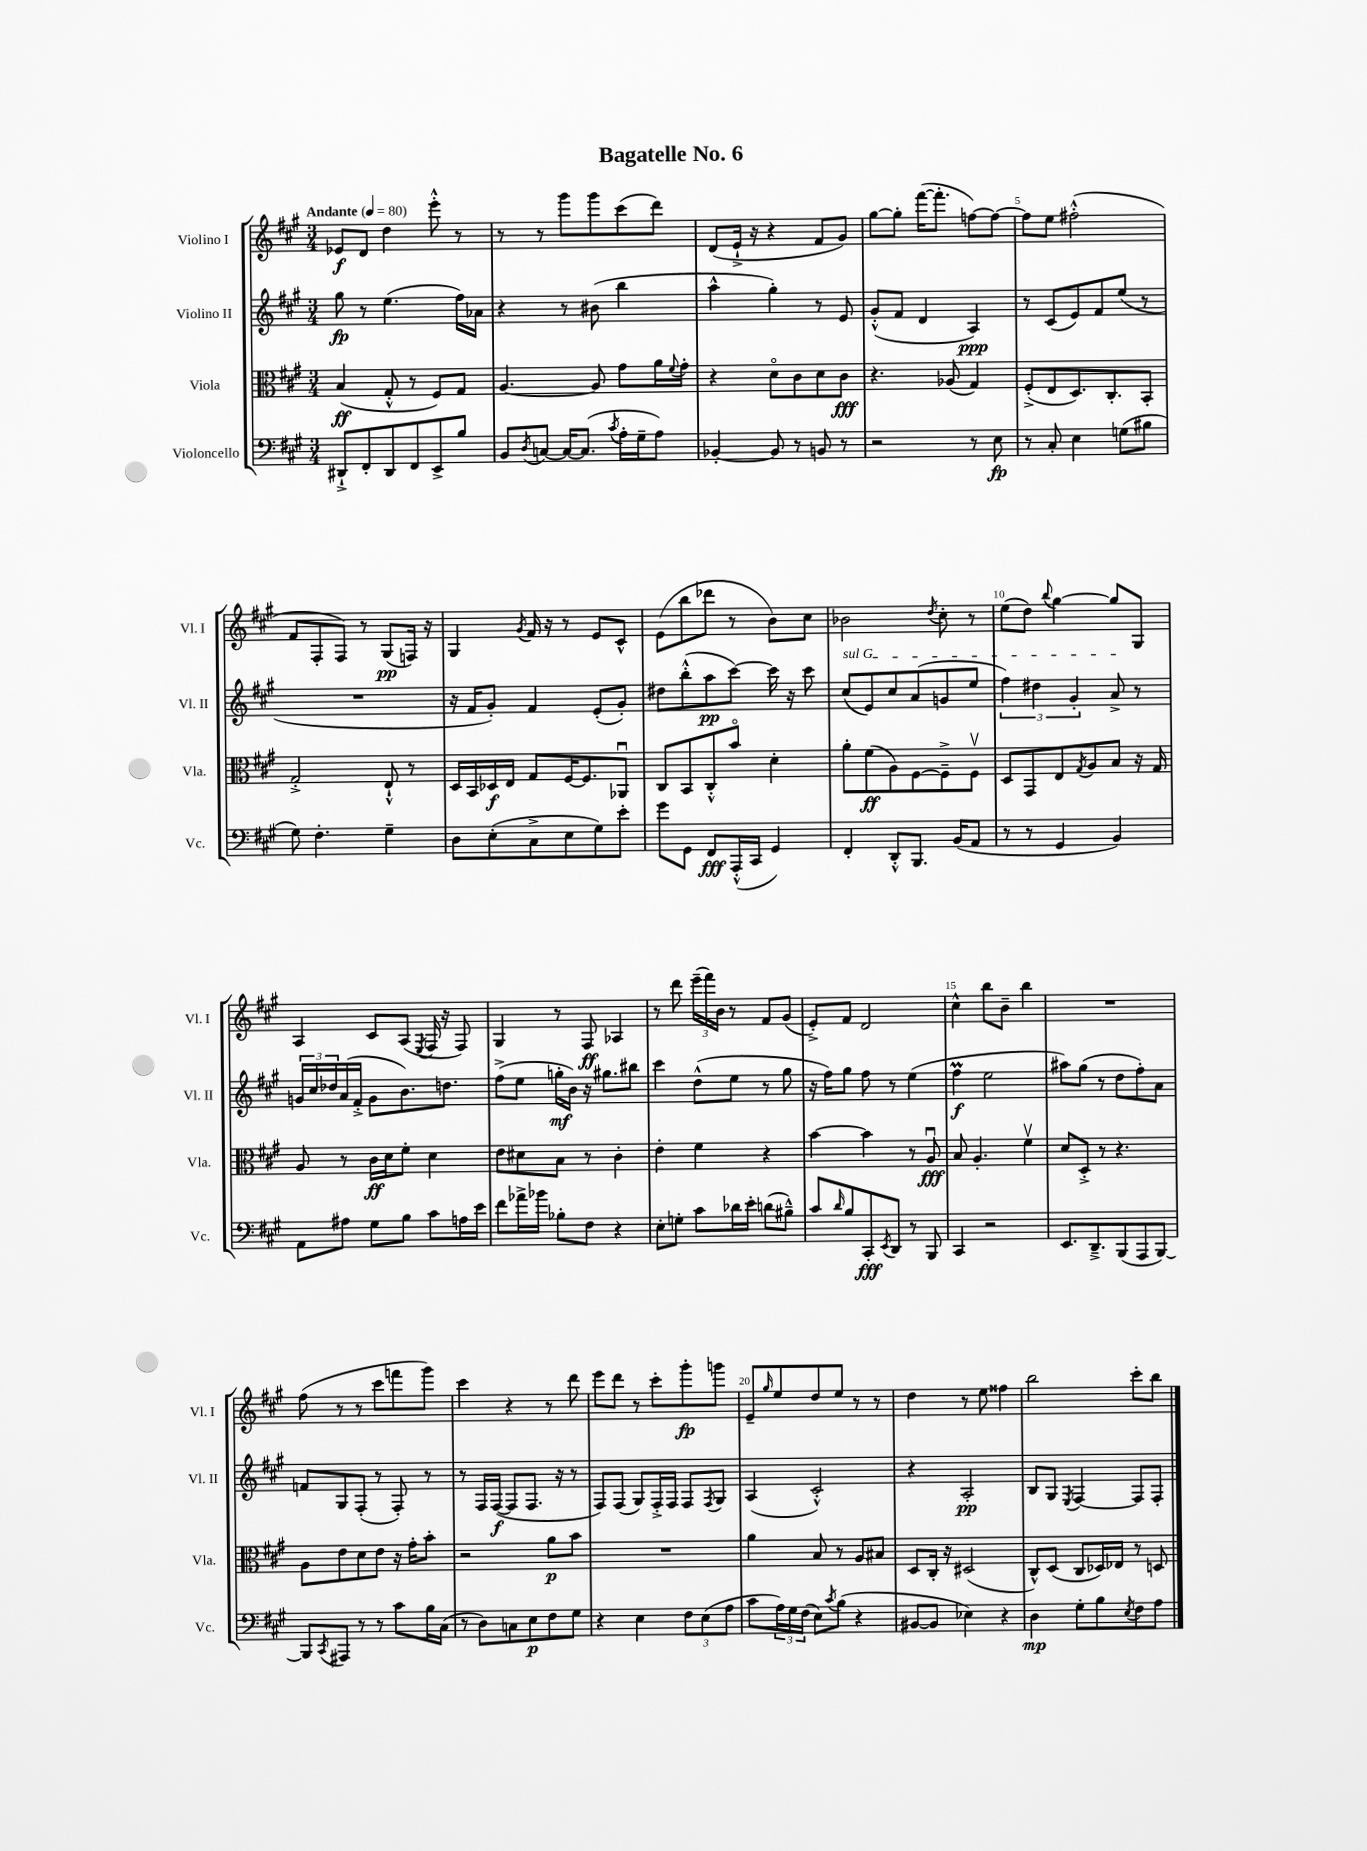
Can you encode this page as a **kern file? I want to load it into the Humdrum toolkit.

**kern	**kern	**kern	**kern
*staff4	*staff3	*staff2	*staff1
*clefF4	*clefC3	*clefG2	*clefG2
*k[f#c#g#]	*k[f#c#g#]	*k[f#c#g#]	*k[f#c#g#]
*M3/4	*M3/4	*M3/4	*M3/4
*MM80	*MM80	*MM80	*MM80
8DD#`^/L	(4B/	8gg#\	8e-/L
8FF#'/	.	8r	8d/J
8DD#/	8G#'^^/	(4.ee\	4dd\
8FF#/	8r	.	.
8EE^/	8F#/L)	.	8eee'^^\
8B/J	8G#/J	16ff#\LL)	8r
.	.	16a-\JJ	.
=	=	=	=
8BB/L	[4.A/	4r	8r
8qD/	.	.	.
[8C/J	.	.	8r
16C/_LK	.	8r	8ggg#\L
(8.C/]J	.	.	.
.	8A/]	(8b#\	8ggg#\
8qc#/	.	.	.
16A'\LL	8g#\L	4bb\	(8ccc#\
16G#~\J	.	.	.
8A\J)	16a\L	.	8ddd\J)
.	8qqf#/	.	.
.	16g#'\JJ	.	.
=	=	=	=
[4BB-'/	4r	4aa^^\	(8d/L
.	.	.	16e`^/Jk
.	.	.	16r
8BB-/]	8do\L	4gg#'\)	4r
8r	8c#\	.	.
8BB/	8d\	8r	8f#/L
8r	8c#\J	8e/	8g#/J)
=	=	=	=
2r	4.r	(8g#'^^/L	[8gg#\L
.	.	8f#/J	8gg#'\]J
.	.	4d/	([16fff#\LK
.	.	.	8.fff#'\]J
.	(8A-/	.	.
8r	4G#/)	4A/)	[8ff\L)
8E\	.	.	8ff\_J
=	=	=	=
8r	(8F#'^/L	8r	8ff\]L
8C#'/	8E/	(8c#/L	8ee\J
4E\	8.D/)	8e/)	(2ff#'^^\
.	.	8f#/	.
.	8.C#'/	.	.
(8G\L	.	(8ee/J	.
8B#\J	8BB'/J	8r	.
=	=	=	=
8G#\)	2G#'^/	2.r	8f#/L
4.F#'\	.	.	8F#'/
.	.	.	8F#/J)
.	.	.	8r
4G#~\	8E`^^/	.	(8G#/L
.	8r	.	16F/Jk)
.	.	.	16r
=	=	=	=
8D\L	16D/LL	16r	4G#/
.	16BB/	16f#/LK	.
(8E'\	16D-/	8g#'/J)	.
.	16E/JJ	.	.
.	.	.	8qg#/
8C#^\	8G#/L	4f#/	16f#/
.	.	.	16r
8E\	[16F#/K	.	8r
.	8.F#/]	.	.
8G#\)	.	(8e'/L	8e/L
8e'\J	8AA-u/J	8g#'/J)	8c#^^/J
=	=	=	=
8g#\L	8C#/L	8dd#\L	(8e\L
8GG#\J	8BB/	(8bb'^^\	8bb\
8FF#/L	8C#'^^/	8aa\	8ddd-\J
(16AAA'^^/L	8bo/J	[8ccc#\J)	8r
16CC#/JJ	.	.	.
4GG#/)	4d'\	16ccc#\]	8b\L)
.	.	16r	.
.	.	8ccc#\	8cc#\J
=	=	=	=
4FF#'/	8a'\L	(8cc#/L	2b-\
.	(8f#\	8e/)	.
8DD'^^/L	8A\)	8cc#/	.
8.BBB/J	[8F#\	(8a/	.
.	.	.	8qdd/
.	8F#~^\]	8g/	8cc#'\
(16BB/LK	.	.	.
8AA/J	8F#v\J	8ee/J	8r
=	=	=	=
8r	8D/L	6ff#\)	(8ee\L
8r	8GG#/	.	8dd\J)
.	.	6dd#\	.
.	.	.	8qqbb/
4GG#/	8E/	.	[4gg#\
.	.	6g#'/	.
.	8qG#/	.	.
.	8A/	.	.
4BB/)	8B/J	8a^/	8gg#/]L
.	16r	8r	8G#/J
.	16G#/	.	.
=	=	=	=
8AA\L	8A/	24g/LL	4A/
.	.	24cc#/	.
.	.	24dd-/	.
8A#\J	8r	(16a/	.
.	.	16f#'^/JJ	.
8G#\L	16c#\LL	8g\L	8c#/L
.	16d\J	.	.
8B\J	8f#'\J	8.b\)	(8A/J
.	.	.	8qE/
8c#\L	4d\	.	16F#/
.	.	8.dd\J	16r
16A\L	.	.	8F#/)
16e\JJ	.	.	.
=	=	=	=
8f#\L	8e\L	(8ff#^\L	4G#/
16a-^\L	8d#\	8ee\J	.
16b-\JJ	.	.	.
8B-'\L	8B\J	16gg'\LL	8r
.	.	16b\JJ)	.
8F#\J	8r	16r	8F#/
.	.	8.gg#\L	.
4r	4c#'\	.	4A-/
.	.	8bb#\J	.
=	=	=	=
8E'\L	4e'\	4ccc#\	8r
8G'\J	.	.	8ddd\
8c#\L	4f#\	(8dd^^\L	(24eee~\LL
.	.	.	24fff#\)
.	.	.	24b\JJ
16d-\L	.	8ee\J	8r
16e'\JJ	.	.	.
(8d\L	4r	8r	8f#/L
8B#~^^\J)	.	8gg#\	(8g#/J
=	=	=	=
8c#/L	[4b\	16r	8e'^/L)
.	.	16ff#\LK)	.
16qqd/	.	.	.
8B/	.	8gg#\J	8f#/J
8CC#'/	4b\]	8ff#\	2d/
8qEE/	.	.	.
8DD/J	.	8r	.
8r	8r	(4ee\	.
8BBB/	8Au/	.	.
=	=	=	=
4CC#/	8B/	4ff#\	4cc#^^\
.	4.A'/	.	.
2r	.	2ee\	8bb\L
.	.	.	8b~\J
.	4f#v\	.	4bb\
=	=	=	=
8.EE/L	8d/L	8aa#\L)	2.r
.	8D'^/J	(8gg#\J	.
8.DD~^/	.	.	.
.	8r	8r	.
(8BBB/	4.r	8dd\L	.
8AAA/	.	8ff#'\)	.
[8BBB/J)	.	8a\J	.
=	=	=	=
8BBB/]L	8A\L	8f/L	(8ff#\
8qCC#/	.	.	.
8AAA#/J	8e\	8G#/	8r
8r	8d\	(8F#'/J	8r
8r	8e\J	8r	8ccc#\L
8c#\L	16r	8F#'/)	8fff\
.	16g#'\LK	.	.
16B\L	8b'\J	8r	8ggg#\J)
(16C#\JJ	.	.	.
=	=	=	=
8r	2r	8r	4ccc#\
8D\L)	.	16F#/LL	.
.	.	([16F#/JJ	.
8C\	.	8F#/]L	4r
8E\	.	8.F#/J	.
8F#\	8a\L	.	8r
.	.	16r	.
8G#\J	8b\J	8r	8ddd\
=	=	=	=
4r	2.r	8F#/L)	8eee\L
.	.	(8F#/J	8ddd\J
4E\	.	8G#/L)	8r
.	.	16F#'^/L	8ccc#'\L
.	.	16F#/JJ	.
12F#\L	.	8F#/L	8ggg#'\
(12E\	.	.	.
.	.	8qF#/	.
.	.	8G#/J	8ggg\J
12A\J	.	.	.
=	=	=	=
8c#\L	4a\	(4A/	8e~/L
.	.	.	16qqgg#/
24A\L)	.	.	8ee/
24G#\	.	.	.
(24F#\JJ	.	.	.
8E\L)	8B/	2c#'^^/)	8dd/
8qc#/	.	.	.
(8B\J	8r	.	8ee/J
4r	8A/L	.	8r
.	8B#/J	.	8r
=	=	=	=
[8BB#/L	8D/L	4r	4dd\
8BB#/]J	16C#'/Jk	.	.
.	16r	.	.
4E-\)	(2D#/	2A'/	8r
.	.	.	8ee\
4r	.	.	4ff##\
=	=	=	=
4D\	8C#^^/L)	8B/L	2bb\
.	(8D/J	8G#/J	.
.	.	8qE/	.
8G#'\L	8C#/L	[4F#/	.
8B\	16D-/L)	.	.
.	16E-/JJ	.	.
8qE/	.	.	.
8F#\	8r	8F#/]L	8ccc#'\L
8A\J	8D/	8F#'/J	8bb\J
==	==	==	==
*-	*-	*-	*-
